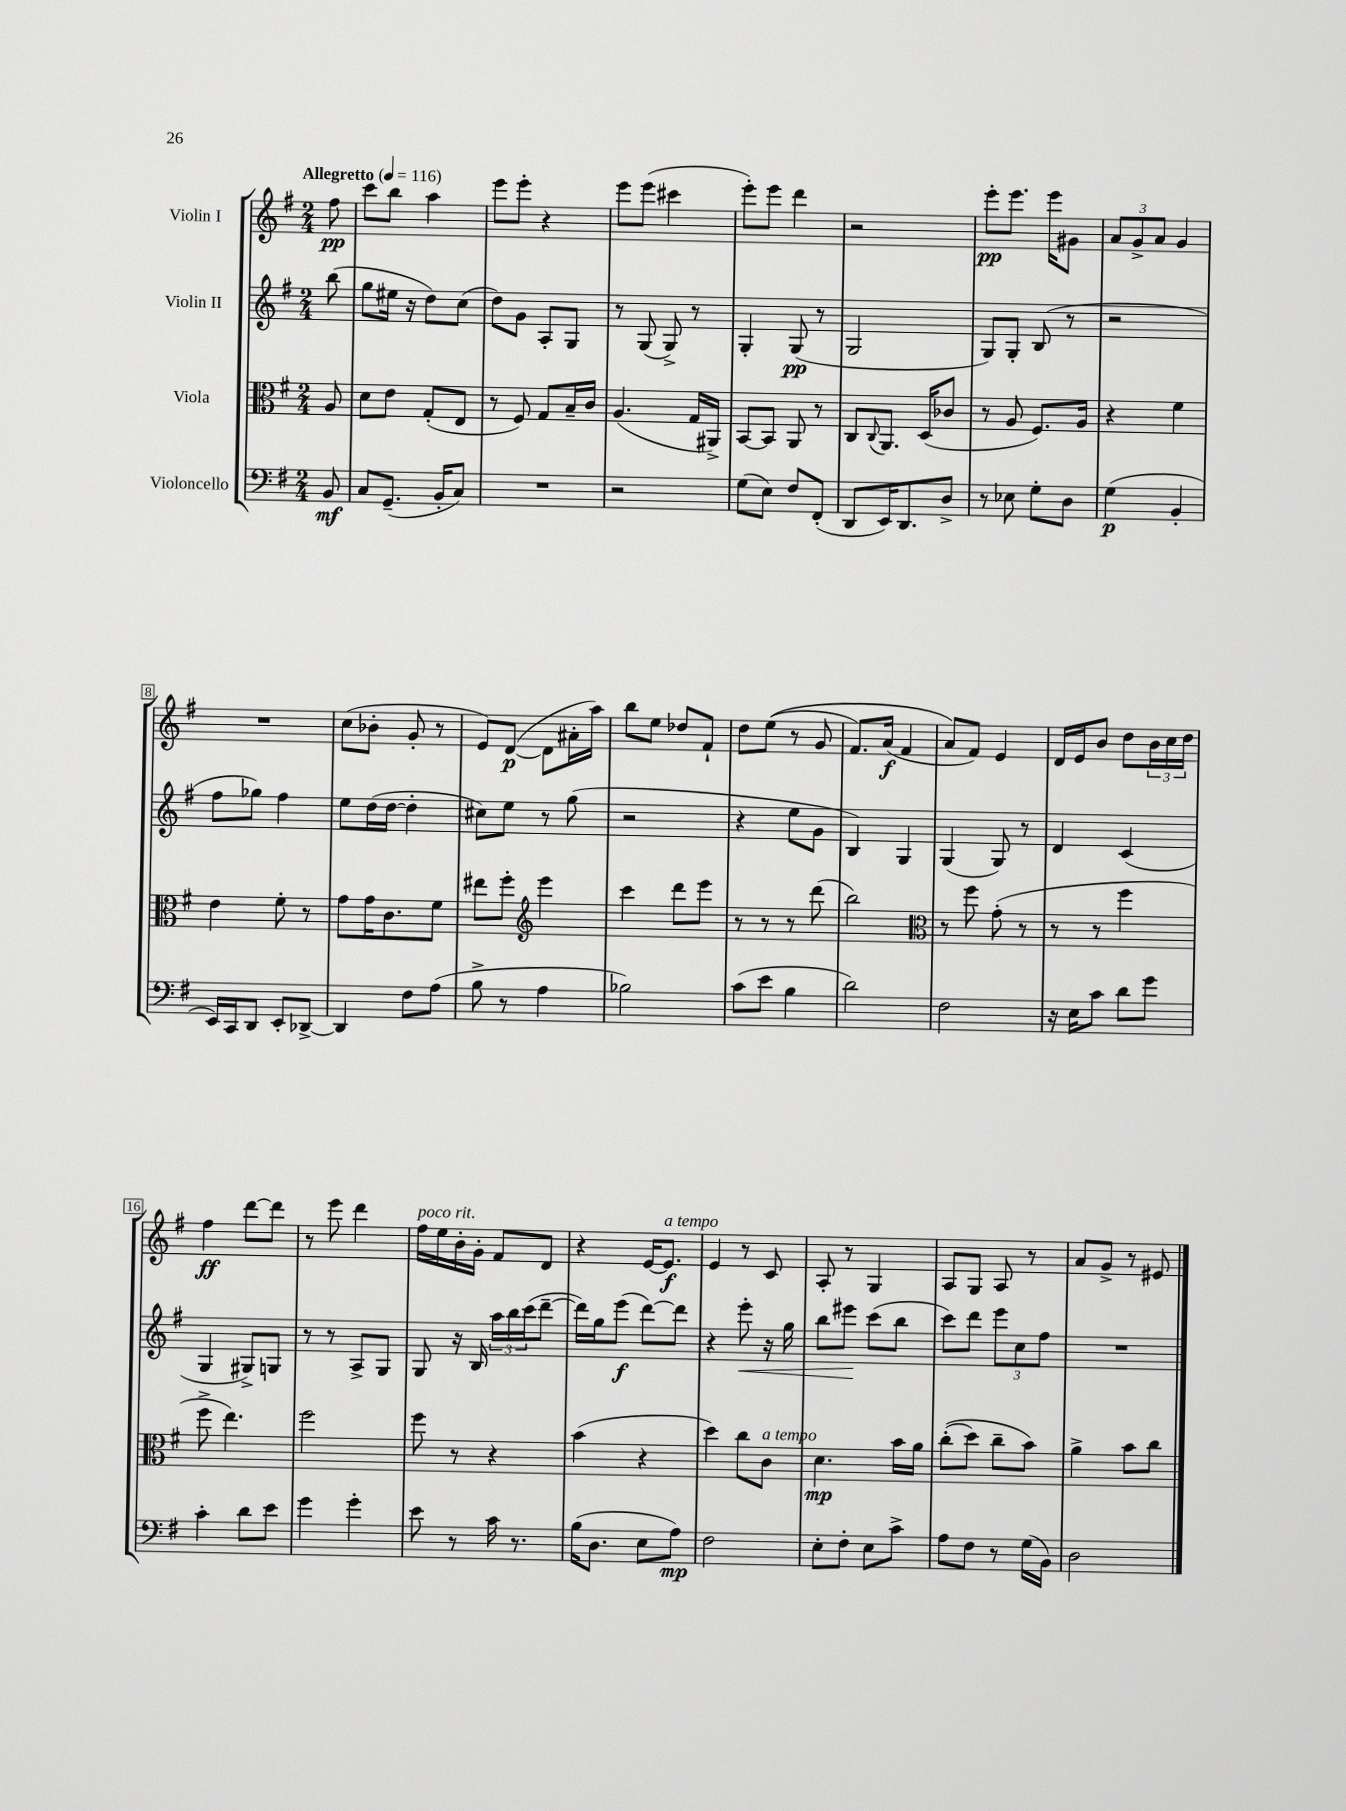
<<
\new StaffGroup <<
\new Staff = "s0" \with { instrumentName = "Violin I" } {
    \clef treble \key g \major \numericTimeSignature \time 2/4 \partial 8 \tempo "Allegretto" 4 = 116
    fis''8\pp |
    c'''8 b''8 a''4 |
    e'''8 e'''8-. r4 |
    e'''8 e'''8( cis'''4 |
    e'''8-.) e'''8 d'''4 |
    r2 |
    e'''8-.\pp e'''8. e'''16 gis'8 |
    \tuplet 3/2 { a'8 g'8-> a'8 } g'4 |
    R2 |
    c''8( bes'8-. g'8-. r8 |
    e'8) d'8~\p( d'8 ais'16-. a''16) |
    b''8 e''8 des''8 fis'8-! |
    d''8 e''8(\( r8 g'8 |
    fis'8.) a'16\f( fis'4 |
    a'8\) fis'8) e'4 |
    d'16 e'16 b'8 d''8 \tuplet 3/2 { b'16 c''16 d''16 } |
    fis''4\ff d'''8~ d'''8 |
    r8 e'''8 d'''4 |
    fis''16^\markup { \italic "poco rit." } e''16 b'16-. g'16-. fis'8 d'8 |
    r4 e'16~ e'8.\f^\markup { \italic "a tempo" } |
    e'4 r8 c'8 |
    a8-. r8 g4 |
    a8 g8 a8 r8 |
    a'8 g'8-> r8 eis'8 \bar "|." |
}
\new Staff = "s1" \with { instrumentName = "Violin II" } {
    \clef treble \key g \major \numericTimeSignature \time 2/4 \partial 8
    b''8( |
    g''8 eis''16 r16 d''8) c''8( |
    d''8) g'8 a8-. g8 |
    r8 g8( g8->) r8 |
    g4-. g8\pp( r8 |
    g2 |
    g8) g8-. b8( r8 |
    r2 |
    fis''8 ges''8) fis''4 |
    e''8 d''16( d''16~ d''4-. |
    cis''8) e''8 r8 g''8( |
    r2 |
    r4 e''8 g'8 |
    b4) g4 |
    g4( g8) r8 |
    d'4 c'4( |
    g4 gis8->) g8 |
    r8 r8 a8-> g8 |
    g8 r16 b16 \tuplet 3/2 { a''16 b''16 c'''16( } d'''8~-- |
    d'''16) g''16 e'''8\f( d'''8~) d'''8 |
    r4 e'''8-.\< r16 g''16 |
    b''8 eis'''8\! c'''8( b''8 |
    c'''8) d'''8 \tuplet 3/2 { e'''8 c''8 fis''8 } |
    R2 \bar "|." |
}
\new Staff = "s2" \with { instrumentName = "Viola" } {
    \clef alto \key g \major \numericTimeSignature \time 2/4 \partial 8
    a8 |
    d'8 e'8 g8-.( e8 |
    r8 fis8) g8 b16-- c'16 |
    a4.( g16 ais,16->) |
    b,8~ b,8 a,8 r8 |
    c8 \appoggiatura { c8 } a,8. d16( ces'8 |
    r8 a8 fis8.) a16 |
    r4 fis'4 |
    e'4 fis'8-. r8 |
    g'8 g'16 c'8. fis'8 |
    eis''8 fis''8-. \clef treble e'''4 |
    c'''4 d'''8 e'''8 |
    r8 r8 r8 d'''8( |
    b''2) |
    \clef alto r8 fis''8 g'8-.( r8 |
    r8 r8 fis''4 |
    fis''8-> e''4.) |
    fis''2 |
    fis''8 r8 r4 |
    b'4( r4 |
    d''4) c''8 c'8^\markup { \italic "a tempo" } |
    d'4.\mp b'16 a'16 |
    c''8-.(\( d''8) c''8-- b'8\) |
    a'4-> b'8 c''8 \bar "|." |
}
\new Staff = "s3" \with { instrumentName = "Violoncello" } {
    \clef bass \key g \major \numericTimeSignature \time 2/4 \partial 8
    b,8\mf |
    c8 g,8.--( b,16-. c8) |
    R2 |
    r2 |
    g8( e8) fis8 fis,8-.( |
    d,8 e,16) d,8. d8-> |
    r8 ees8 g8-. d8 |
    g4\p( b,4-. |
    e,16) c,16 d,8 e,8-. des,8~-> |
    des,4 fis8 a8( |
    b8-> r8 a4 |
    bes2) |
    c'8( e'8 b4 |
    d'2) |
    fis2 |
    r16 e16 c'8 d'8 g'8 |
    c'4-. d'8 e'8 |
    g'4 g'4-. |
    e'8 r8 c'16 r8. |
    b16( d8. e8 a8\mp) |
    fis2 |
    e8-. fis8-. e8 c'8-> |
    a8 fis8 r8 g16( b,16) |
    d2 \bar "|." |
}
>>
>>
\layout { \context { \Score \override BarNumber.stencil = #(make-stencil-boxer 0.1 0.3 ly:text-interface::print) } }
